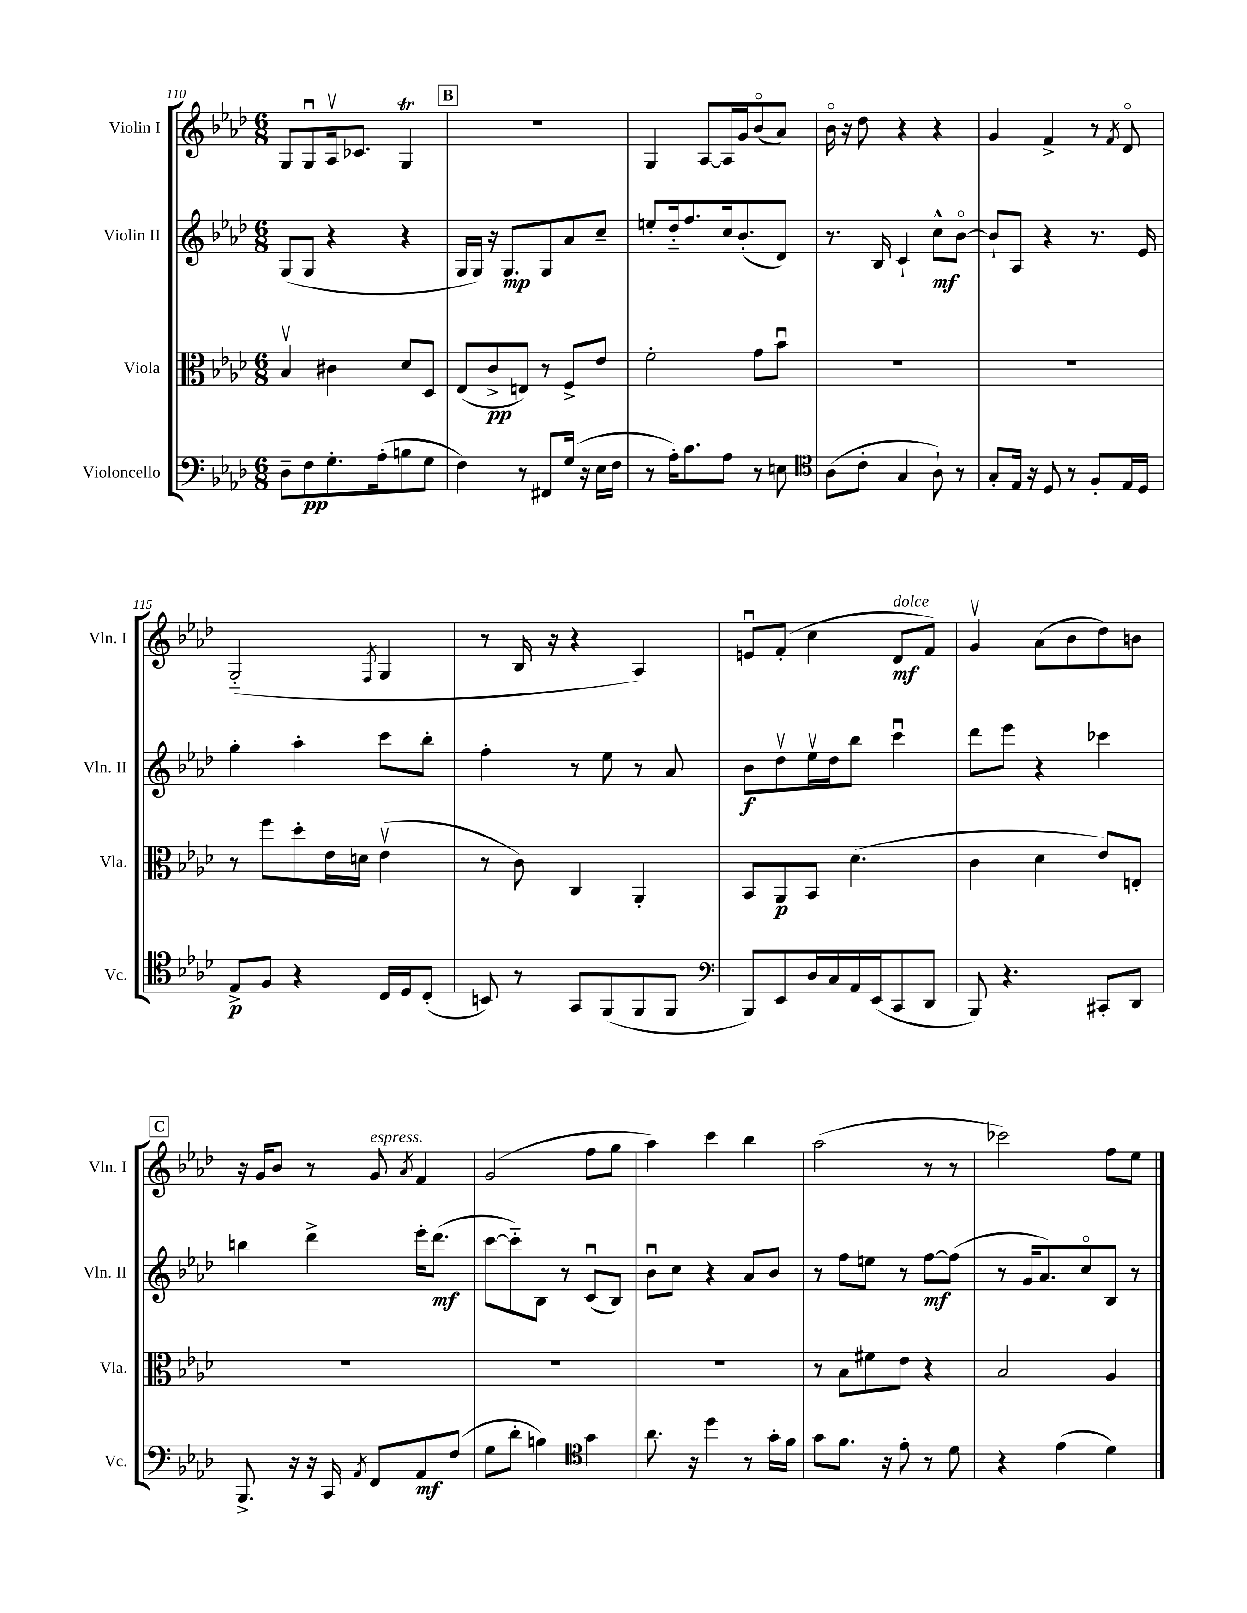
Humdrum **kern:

**kern	**kern	**kern	**kern
*staff4	*staff3	*staff2	*staff1
*clefF4	*clefC3	*clefG2	*clefG2
*k[b-e-a-d-]	*k[b-e-a-d-]	*k[b-e-a-d-]	*k[b-e-a-d-]
*M6/8	*M6/8	*M6/8	*M6/8
8D-~\L	4B-v/	(8G/L	8G/L
8F\	.	8G/J	8Gu/
8.G'\	4c#\	4r	16A-v/k
.	.	.	8.c-/J
(16A-'\k	.	.	.
8B\	8d-/L	4r	4G/
8G\J	8D-/J	.	.
=	=	=	=
4F\)	(8E-/L	16G/LL	2.r
.	.	16G/JJ)	.
.	8c^/	16r	.
.	.	8.G/L	.
8r	8E/J)	.	.
8FF#/L	8r	8G/	.
(16G/Jk	8F^/L	8a-/	.
16r	.	.	.
16E-\LL	8e-/J	8cc~/J	.
16F\JJ	.	.	.
=	=	=	=
8r	2f'\	8ee'/L	4G/
16A-'\LK)	.	16dd-'~/k	.
8.c\	.	8.ff/	.
.	.	.	[8A-/L
8A-\J	.	16cc/k	16A-/]L
.	.	(8.b-'/	16g/J
8r	8g\L	.	(8b-o/
8E\	8b-u\J	8d-/J)	8a-/J)
=	=	=	=
*clefC4	*	*	*
(8A-\L	2.r	8.r	16b-o\
.	.	.	16r
8c'\J	.	.	8dd-\
.	.	16B-/	.
4G/	.	4c`/	4r
8A-`\)	.	8cc^^\L	4r
8r	.	[8b-o\J	.
=	=	=	=
8G'/L	2.r	8b-`/]L	4g/
16E-/Jk	.	8A-/J	.
16r	.	.	.
8D-/	.	4r	4f^/
8r	.	.	.
8F'/L	.	8.r	8r
.	.	.	8qf/
16E-/L	.	.	8d-o/
16D-/JJ	.	16e-/	.
=	=	=	=
8E-^/L	8r	4gg'\	(2G'~/
8F/J	8ff\L	.	.
4r	8dd-'\	4aa-'\	.
.	16e-\L	.	.
.	16d\JJ	.	.
.	.	.	8qF/
16C/LL	(4e-v\	8ccc\L	4G/
16D-/J	.	.	.
(8C'/J	.	8bb-'\J	.
=	=	=	=
8BB/)	8r	4ff'\	8r
8r	8c\)	.	16B-/
.	.	.	16r
8GG/L	4C/	8r	4r
(8FF/	.	8ee-\	.
8FF/	4AA-'/	8r	4A-/)
8FF/J	.	8a-/	.
=	=	=	=
*clefF4	*	*	*
8BBB-/L)	8BB-/L	8b-\L	8eu/L
8EE-/	8AA-/	8dd-v\	(8f'/J
16D-/L	8BB-/J	16ee-v\L	4cc\
16C/	.	16dd-\J	.
16AA-/	(4.d-\	8bb-\J	.
(16EE-/J	.	.	.
8CC/	.	4cccu\	8d-/L
8DD-/J	.	.	8f/J)
=	=	=	=
8BBB-/)	4c\	8ddd-\L	4gv/
4.r	.	8eee-\J	.
.	4d-\	4r	(8a-\L
.	.	.	8b-\
8CC#'/L	8e-/L)	4ccc-\	8dd-\)
8DD-/J	8E'/J	.	8b\J
=	=	=	=
8.BBB-^/	2.r	4bb\	16r
.	.	.	16g/LK
.	.	.	8b-/J
16r	.	.	.
16r	.	4ddd-^\	8r
16CC/	.	.	.
8qAA-/	.	.	.
8FF/L	.	.	8g/
.	.	.	8qa-/
8AA-/	.	16eee-'\LK	4f/
.	.	(8.ddd-\J	.
(8F/J	.	.	.
=	=	=	=
8G\L	2.r	[8ccc\L	(2g/
8d-'\J	.	8ccc'~\])	.
4B\)	.	8B-\J	.
.	.	8r	.
*clefC4	*	*	*
4g\	.	(8cu/L	8ff\L
.	.	8B-/J)	8gg\J
=	=	=	=
8.a-\	2.r	8b-u\L	4aa-\)
.	.	8cc\J	.
16r	.	.	.
4dd-\	.	4r	4ccc\
8r	.	8a-/L	4bb-\
16g'\LL	.	8b-/J	.
16f\JJ	.	.	.
=	=	=	=
8g\L	8r	8r	(2aa-\
8.f\J	8B-\L	8ff\L	.
.	8f#\	8ee\J	.
16r	.	.	.
8e-'\	8e-\J	8r	.
8r	4r	[8ff\L	8r
8d-\	.	(8ff\]J	8r
=	=	=	=
4r	2B-/	8r	2ccc-\)
.	.	16g/LK	.
.	.	8.a-/)	.
(4e-\	.	.	.
.	.	8cco/	.
4d-\)	4A-/	8B-/J	8ff\L
.	.	8r	8ee-\J
==	==	==	==
*-	*-	*-	*-
